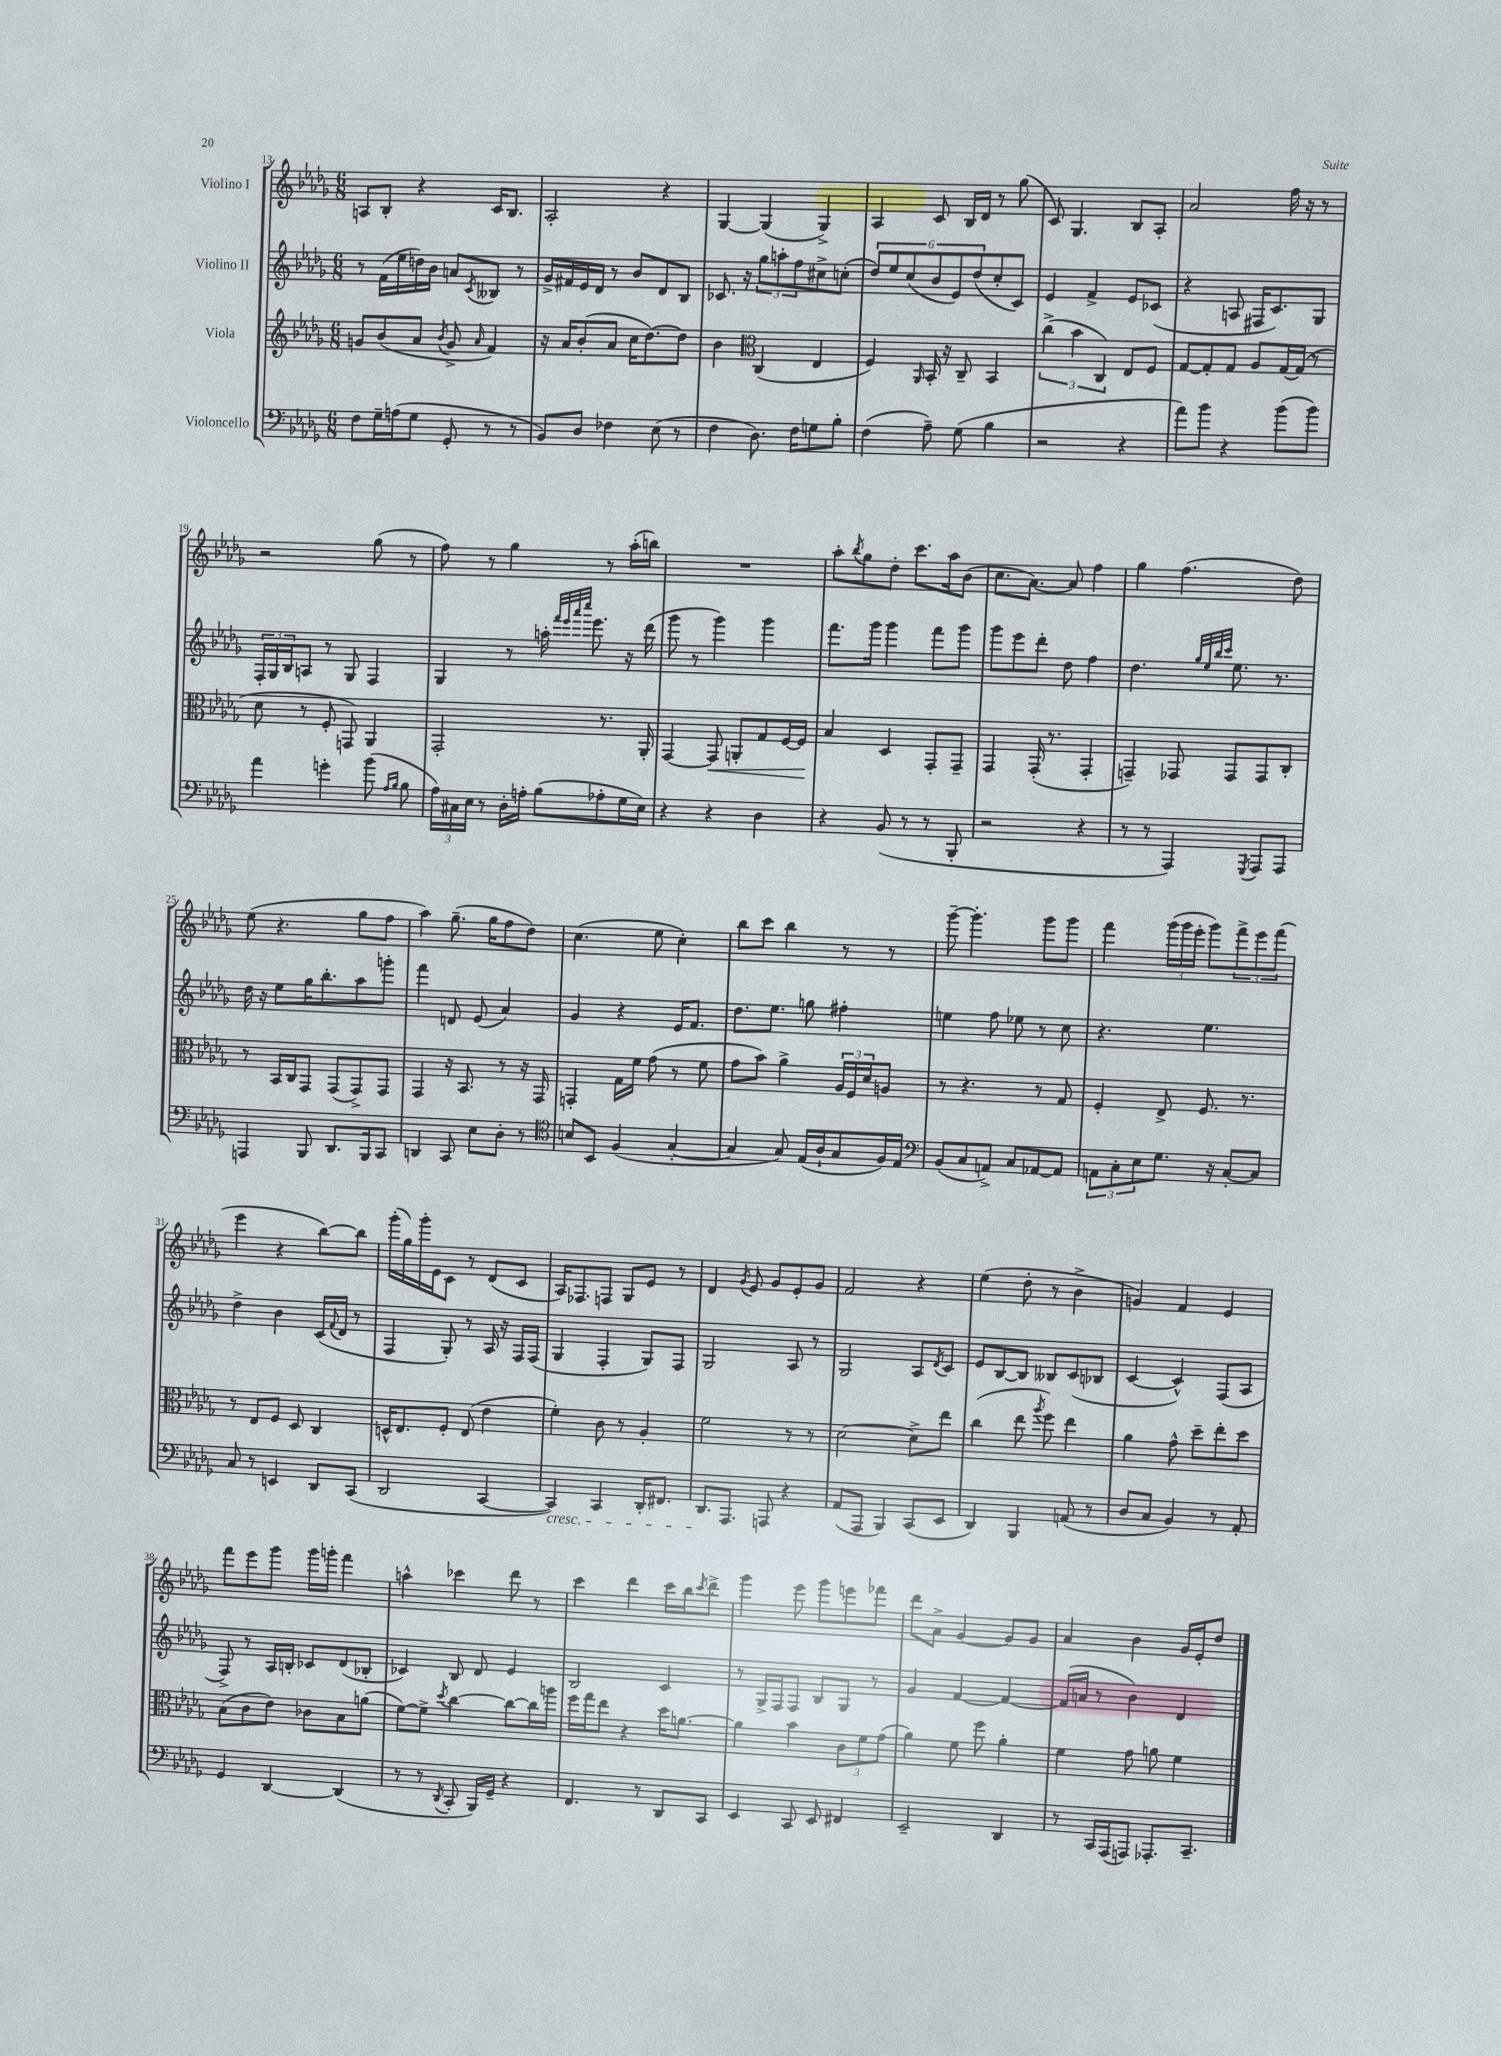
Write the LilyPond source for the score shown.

<<
\new StaffGroup <<
\new Staff = "s0" \with { instrumentName = "Violino I" } {
    \clef treble \key des \major \numericTimeSignature \time 6/8
    a8 bes8-. r4 c'16 bes8. |
    aes2-. r4 |
    ges4~ ges4( ges4->) |
    aes4 c'8 bes16 des'16 r8 ges''8( |
    c'8) ges4. bes8 aes8-. |
    aes'2 f''16 r16 r8 |
    r2 ges''8( r8 |
    f''8) r8 ges''4 r8 aes''16-.( b''16) |
    R2. |
    aes''8-. \acciaccatura { bes''8 } ges''8 des''8-. c'''8. aes''16 bes'8( |
    c''8. aes'8.~) aes'8 f''4 |
    ges''4 f''4.( des''8) |
    ees''8( r4. ges''8 f''8 |
    aes''4) ges''8.--( ges''16 f''8 des''8) |
    c''4.( ees''8 c''4-.) |
    bes''8 c'''8 bes''4 r8 r8 |
    ges'''8~-- ges'''4.-. ges'''8 ges'''8 |
    f'''4 \tuplet 3/2 { ges'''16( ges'''16 ees'''16-. } ges'''8) \tuplet 3/2 { f'''8-> ees'''8 f'''8( } |
    ees'''4 r4 bes''8~) bes''8 |
    ges'''16-.( ges''16) ges'''16-. ees'16 c'8 r8 des'8( c'8 |
    aes16) fes8. f8 ges8 ees'8 r8 |
    des'4 \acciaccatura { ges'8 } ees'8 ges'8 ees'8-. ges'8 |
    f'2 r4 |
    ees''4( des''8-. r8 bes'4-> |
    g'4) f'4 ees'4 |
    f'''8 ees'''8 ges'''8 ges'''16 g'''16-. f'''4 |
    a''4-^ ces'''4 des'''8 r8 |
    c'''4 des'''4 c'''16 bes''16 \acciaccatura { c'''8 } des'''8-> |
    ges'''4 ees'''8 ges'''8 e'''8 fes'''8 |
    des'''8 aes'8-> ges'4~ ges'8 ges'8 |
    aes'4 bes'4 ges'16 ees'16-. des''8 \bar "|." |
}
\new Staff = "s1" \with { instrumentName = "Violino II" } {
    \clef treble \key des \major \numericTimeSignature \time 6/8
    r8 f'16( ees''16 d''16) bes'16 a'8 \acciaccatura { c'8 } beses8 r8 |
    ges'16-> fis'16 ees'16 des'16 r8 bes'8 des'8 bes8 |
    ces'8. r16 \tuplet 3/2 { ges''8 a''8-. f''8 } cis''8-> c''8-.( |
    \tuplet 6/4 { des''8) ees''8 c''8( bes'8 ees'8) des''8( } c''8-. c'8) |
    ees'4 f'4-> ees'8 ces'8( |
    r4 a8 fis16 c'8.) ges8 |
    \tuplet 3/2 { f16-. ges16 bes16 } a8 r8 ges8 f4 |
    ges4 r8 a''16-. \grace { f'''32 ees'''32 aes'''32 c''''32 } ees'''8. r16 des'''16( |
    ges'''8 r8 ges'''4) ges'''4 |
    f'''8. ges'''16 ges'''4 f'''8 ges'''8 |
    ges'''8 ees'''8 des'''8-. des''8 f''4 |
    des''4. \grace { ges''32 ees''32 bes''32 c'''32 } ees''8. r8. |
    des''16 r16 ees''8 ges''16 bes''8.-. aes''8 g'''8-. |
    f'''4 d'8 ees'8( aes'4) |
    ges'4 r4 ees'16 f'8. |
    des''8. ees''8. g''8 fis''4-. |
    e''4 f''8 ees''8 r8 c''8 |
    r4. ees''4. |
    des''4-> bes'4 c'16( \appoggiatura { f'8 } des'16 r8 |
    f4 ges8-.) r8 aes16 r16 f16 f16( |
    ges4 f4-. ges8) f8 |
    ges2 aes8 r8 |
    ges2 aes8 \acciaccatura { des'8 } c'8 |
    ees'8 bes8~ bes8 beses8 c'8( bes8 |
    c'4~ c'4-^) f8( aes8 |
    f8->) r8 aes16 b16-. ces'8 des'8( bes8-. |
    ces'4) bes8 des'8 ees'4 |
    bes2 c'4 |
    r8 ges16-> f16 f8 bes8 ges8 r8 |
    ges'4 f'4~ f'4~ |
    f'16( a'16 r8 bes'4) des'4 \bar "|." |
}
\new Staff = "s2" \with { instrumentName = "Viola" } {
    \clef treble \key des \major \numericTimeSignature \time 6/8
    g'8 bes'8( aes'8 \acciaccatura { bes'8 } g'8-> \grace { aes'16 } f'4) |
    r16 aes'16 bes'8-.( aes'8 c''16 des''8.~) des''8 |
    bes'4 \clef alto c4( ees4 |
    f4) \grace { aes,16 } bes,16-. r16 c8-- bes,4 |
    \tuplet 3/2 { c''4->( bes'4 c4) } ees8 f8 |
    ges8~ ges8-. ges8 aes8 ges16~ ges16( r8 |
    des'8 r8 f8-. g,8) aes,4 |
    ges,2-. r8. aes,16-. |
    ges,4~ ges,8\< a,8-. ges8 f16~ f16\! |
    bes4 des4 ges,8-. ges,8-- |
    ges,4 ges,16-.( r8. ges,4-. |
    g,4--) ges,8 ges,8 ges,8 c8-. |
    r8 bes,16 c16 ges,8 ges,8( ges,8->) ges,8 |
    ges,4 r16 bes,8. r8 r16 ges,16 |
    g,4-. ges16 f'16 ges'8( r8 f'8 |
    ges'8 bes'8) aes'4-> \tuplet 3/2 { aes16 f16 des'16 } a8 |
    r8 r4. r8 ges8 |
    f4-. ees8-> f8. r8. |
    r8 ees8 f8 des8 c4 |
    d16-^ ees8. f8-. ees8( ees'4 |
    f'4-.) c'8 r8 aes4-. |
    f'2 r8 r8 |
    des'2~ des'8-> ees''8 |
    c''4( ees''8 \acciaccatura { aes''8 } f''8) ees''4 |
    aes'4 ges'8-^ des''8-- ees''8-. des''8 |
    bes8( c'8 ees'8) ces'8 bes8 a'8( |
    f'8~) f'8-> \acciaccatura { des''8 } c''4~ c''8~ c''16 a''16 |
    f''16 ges''16 ees''8 r4 des''16 a'8.~ |
    a'4 bes'4 \tuplet 3/2 { c'8 f'8 ges'8( } |
    aes'4) f'8 f''8 aes'4-. |
    f'4 ges'8 a'8 f'4 \bar "|." |
}
\new Staff = "s3" \with { instrumentName = "Violoncello" } {
    \clef bass \key des \major \numericTimeSignature \time 6/8
    f8 ges16-- a16( ges8 ges,8-. r8 r8 |
    bes,8) des8 fes4 ees8( r8 |
    f4 des8.) f16 g8 bes8-. |
    f4( aes8--) ges8( bes4 |
    r2 r4 |
    aes'8) bes'8 r4 bes'8( bes'8) |
    aes'4 g'4-. bes'8( \grace { aes16 bes16 } bes8 |
    \tuplet 3/2 { aes16) cis16 ees16 } r8 des16-. a16-. bes8( aes8-. ges16 ees16) |
    r4 r4 des4 |
    r4 bes,8( r8 r8 bes,,8-. |
    r2 r4 |
    r8 r8 aes,,4) \acciaccatura { ges,,8 } aes,,8 aes,,8 |
    a,,4 bes,,8 des,8. bes,,16 c,8 |
    d,4 c,8 ees8 des8-. r8 |
    \clef tenor b8 bes,8 f4( ges4~-. |
    ges4 ges8) ees16( aes16-! ges8 f16) ees16 |
    \clef bass bes,8( c8 a,8->) c8 aes,8~ aes,8 |
    \tuplet 3/2 { a,8 c8-. ees8 } ges8. r16 c8~-. c8 |
    c8 r8 e,4 des,8 c,8( |
    des,2 c,4~ |
    c,4\cresc) c,4 des,16-. fis,8. |
    des,8.\! aes,,8. a,,8 r4 |
    aes,8( aes,,8 bes,,4) c,8( ees,8 |
    des,4) bes,,4 a,8( r8 |
    des8 c8 bes,4) r8 aes,8-. |
    ges,4 des,4~ des,4( |
    r8 r8 \acciaccatura { des,8 } c,8-. bes,,16) ges,16-- r4 |
    f,4. r8 des,8 c,8 |
    ees,4 c,8 ees,8 fis,4 |
    ees,2-- des,4 |
    r8 c,16 aes,,16( a,,8) aes,,8.-. c,8.-- \bar "|." |
}
>>
>>
\layout { \context { \Score currentBarNumber = #13 } }
